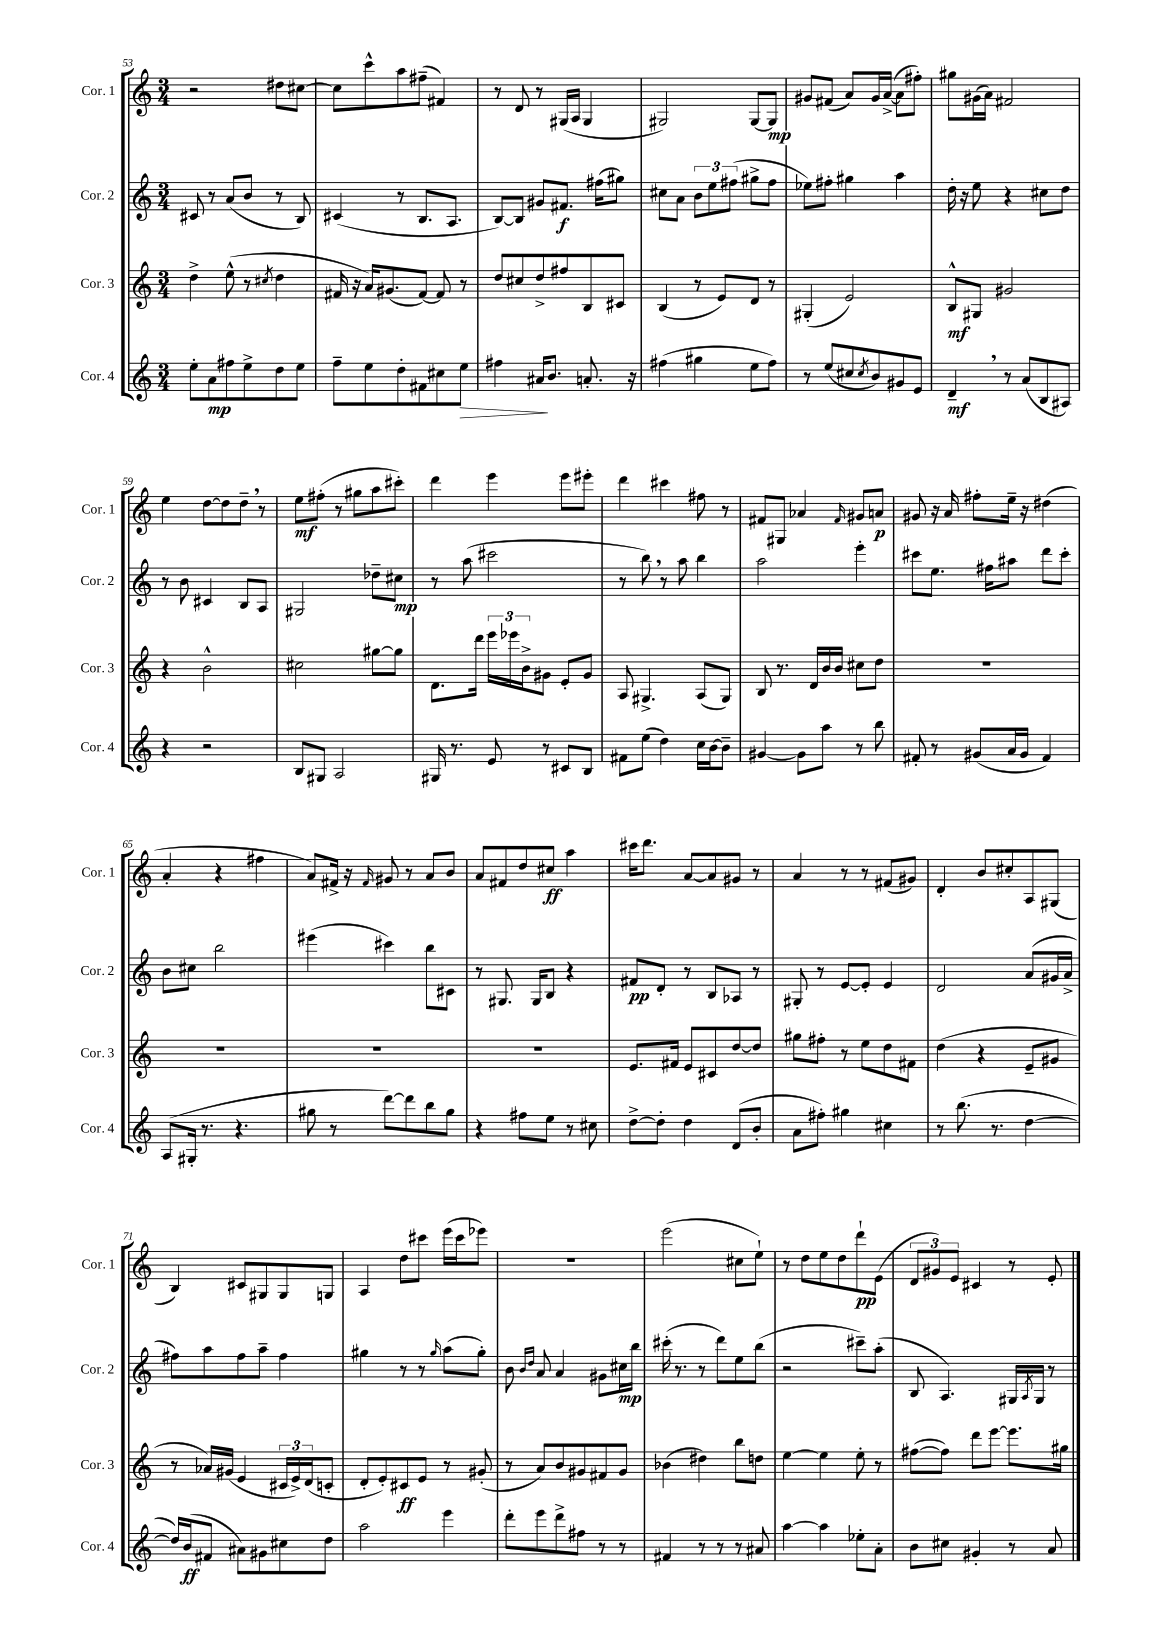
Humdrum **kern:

**kern	**kern	**kern	**kern
*staff4	*staff3	*staff2	*staff1
*clefG2	*clefG2	*clefG2	*clefG2
*k[]	*k[]	*k[]	*k[]
*M3/4	*M3/4	*M3/4	*M3/4
8ee'	4dd^	8c#	2r
8a	.	8r	.
8ff#	(8ee^^	(8a	.
8ee^	8r	8b	.
.	8qcc#	.	.
8dd	4dd	8r	8dd#
8ee	.	8B)	[8cc#
=	=	=	=
8ff~	16f#	(4c#	8cc#]
.	16r	.	.
8ee	16a)	.	8ccc^^
.	(8.g#	.	.
8dd'	.	8r	8aa
8f#	[8f#)	8.B	(8ff#~
8cc#	8f#]	.	4f#)
.	.	8.A	.
8ee	8r	.	.
=	=	=	=
4ff#	8dd	[8B)	8r
.	8cc#	8B]	8d
16a#	8dd^	8g#	8r
8.b	.	.	.
.	8ff#	8.f#	(16G#
.	.	.	16A
8.a'	8B	.	4G#
.	.	(16ff#	.
.	8c#	8gg#)	.
16r	.	.	.
=	=	=	=
(4ff#	(4B	8cc#	2G#)
.	.	8a	.
4gg#	8r	12b	.
.	.	12ee	.
.	8e)	.	.
.	.	(12ff#	.
8ee	8d	8gg#^	[8G#
8ff#)	8r	8ff#	8G#]
=	=	=	=
8r	(4G#'	8ee-)	8g#
(8ee	.	8ff#'	(8f#
8cc#	2e)	4gg#	8a)
8qcc#	.	.	.
8b)	.	.	16g#
.	.	.	([16a^
8g#	.	4aa	8a]
8e	.	.	8ff#')
=	=	=	=
4d~	8B^^	16dd'	8gg#
.	.	16r	.
.	8G#	8ee	(16g#
.	.	.	16a)
8r	2g#	4r	2f#
(8a	.	.	.
8B	.	8cc#	.
8A#)	.	8dd	.
=	=	=	=
4r	4r	8r	4ee
.	.	8b	.
2r	2b^^	4c#	[8dd
.	.	.	8dd]
.	.	8B	8dd~
.	.	8A	8r
=	=	=	=
8B	2cc#	2G#	8ee
8G#	.	.	(8ff#'
2A	.	.	8r
.	.	.	8gg#
.	[8gg#	8dd-~	8aa
.	8gg#]	8cc#	8ccc#')
=	=	=	=
16G#	8.d	8r	4ddd
8.r	.	.	.
.	.	(8aa	.
.	16ddd	.	.
8e	24eee	2ccc#	4eee
.	24eee-	.	.
.	24b^	.	.
8r	8g#	.	.
8c#	8e'	.	8eee
8B	8g#	.	8eee#'
=	=	=	=
8f#	8A	8r	4ddd
(8ee	4.G#^	8bb)	.
4dd)	.	8r	4ccc#
.	.	8aa	.
16cc	(8A	4bb	8ff#
[16b	.	.	.
8b~]	8G#)	.	8r
=	=	=	=
[4g#	8B	2aa	8f#
.	8.r	.	8G#
8g#]	.	.	4a-
.	16d	.	.
8aa	16b	.	.
.	16b	.	.
.	.	.	16qqf#
8r	8cc#	4eee'	8g#
8bb	8dd	.	8a
=	=	=	=
8f#'	2.r	8ccc#	8g#
8r	.	8.ee	16r
.	.	.	16a
(8g#	.	.	8ff#'
.	.	16ff#	.
16a	.	8aa#	16ee~
16g#	.	.	16r
4f#)	.	8ddd	(4dd#
.	.	8ccc#'	.
=	=	=	=
(8A	2.r	8b	4a'
16G#'	.	8cc#	.
8.r	.	.	.
.	.	2bb	4r
4.r	.	.	.
.	.	.	4ff#
=	=	=	=
8gg#	2.r	(4eee#	8a)
8r	.	.	16f#^
.	.	.	16r
.	.	.	16qqf#
[8ddd)	.	4ccc#)	8g#
8ddd]	.	.	8r
8bb	.	8bb	8a
8gg#	.	8c#	8b
=	=	=	=
4r	2.r	8r	8a
.	.	8.G#	8f#
8ff#	.	.	8dd
.	.	16G#	.
8ee	.	8B	8cc#
8r	.	4r	4aa
8cc#	.	.	.
=	=	=	=
[8dd^	8.e	8f#	16ccc#
.	.	.	8.ddd
8dd']	.	8d'	.
.	16f#	.	.
4dd	8e	8r	[8a
.	8c#	8B	8a]
(8d	[8dd	8A-	8g#
8b'	8dd]	8r	8r
=	=	=	=
8a	8gg#	8G#'	4a
8ff#')	8ff#'	8r	.
4gg#	8r	[8e	8r
.	8ee	8e']	8r
4cc#	8dd	4e	(8f#
.	8f#	.	8g#)
=	=	=	=
8r	(4dd	2d	4d'
(8.bb	.	.	.
.	4r	.	8b
8.r	.	.	.
.	.	.	8cc#'
[4dd	8e~	(8a	8A
.	8g#	16g#	(8G#
.	.	16a^	.
=	=	=	=
16dd])	8r	8ff#)	4B)
(16b	.	.	.
8f#	16a-)	8aa	.
.	(16g#	.	.
8a#)	4e	8ff#	8c#
8g#	.	8aa~	8G#
8cc#	24c#	4ff#	8G#
.	24e^)	.	.
.	(24d	.	.
8dd	8c'	.	8G
=	=	=	=
2aa	8d'	4gg#	4A
.	8e')	.	.
.	8c#	8r	8dd
.	8e	8r	8ccc#
.	.	16qqgg#	.
4eee	8r	(8aa	(16eee
.	.	.	16ccc#
.	(8g#'	8gg#')	8eee-)
=	=	=	=
8ddd'	8r	8b	2.r
.	.	16qqb	.
.	.	16qqdd	.
8eee	8a)	8a	.
8ddd^	8b	4a	.
8ff#	8g#	.	.
8r	8f#	8g#	.
8r	8g#	16cc#	.
.	.	16bb	.
=	=	=	=
4f#	(4b-	(16ccc#'	(2eee
.	.	8.r	.
8r	4dd#)	8r	.
8r	.	8ddd)	.
8r	8bb	8ee	8cc#
8a#	8dd	(8bb	8ee`)
=	=	=	=
[4aa	[4ee	2r	8r
.	.	.	8dd
4aa]	4ee]	.	8ee
.	.	.	8dd
8ee-'	8ee'	8ccc#~)	8ddd`
8a'	8r	(8aa'	(8e
=	=	=	=
8b	([8ff#	8B	12d
.	.	.	12g#)
8cc#	8ff#])	4.A)	.
.	.	.	12e
4g#'	8ddd	.	4c#
.	[8eee	.	.
8r	8.eee]	16G#	8r
.	.	8qA	.
.	.	16G#	.
8a	.	8r	8e'
.	16gg#	.	.
==	==	==	==
*-	*-	*-	*-
